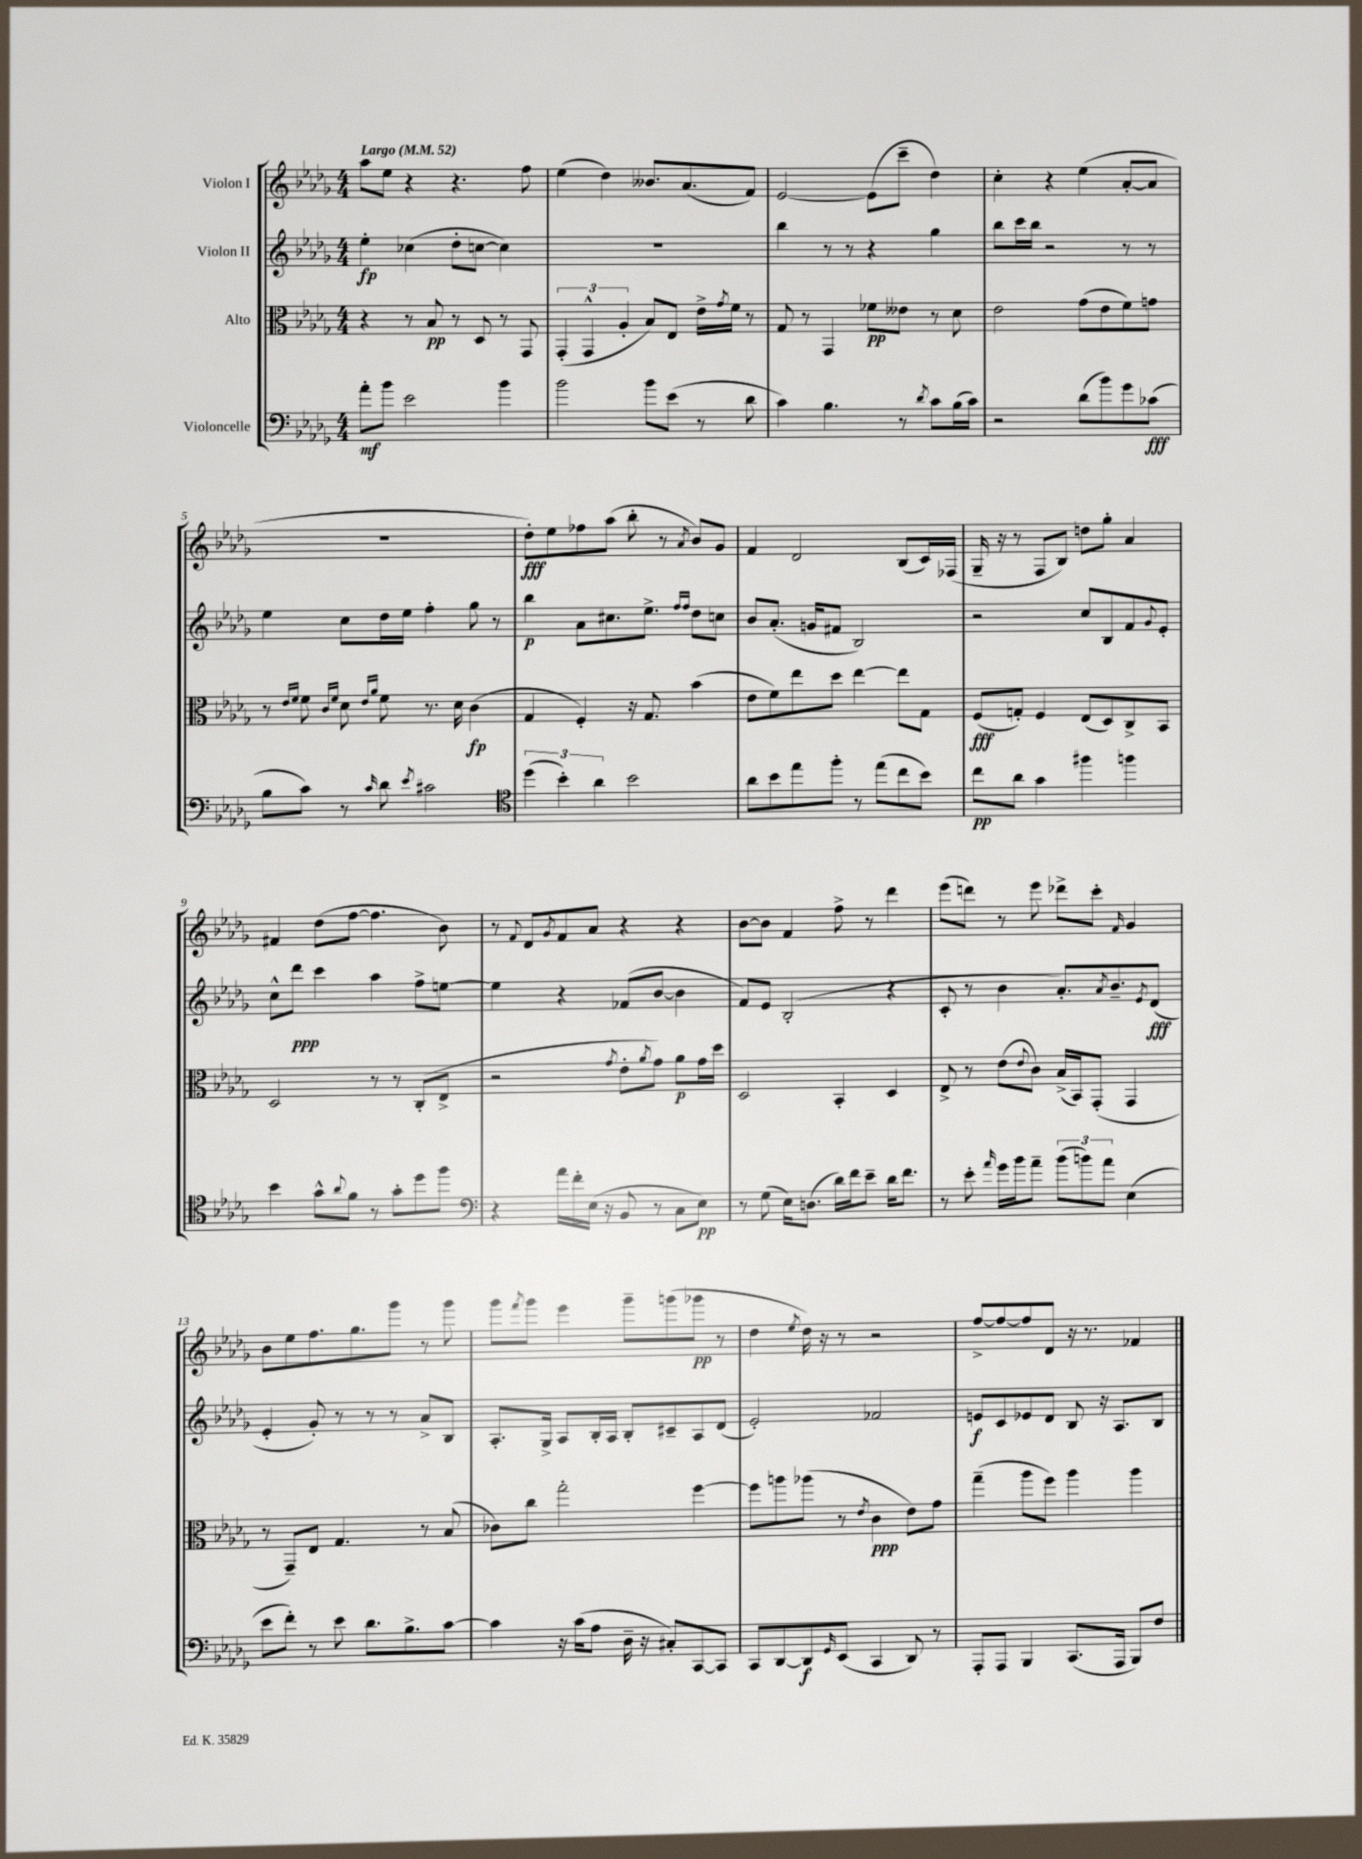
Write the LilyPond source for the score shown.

<<
\new StaffGroup <<
\new Staff = "s0" \with { instrumentName = "Violon I" } {
    \clef treble \key des \major \numericTimeSignature \time 4/4 \tempo "Largo" 4 = 52
    aes''8 ees''8 r4 r4. f''8 |
    ees''4( des''4) beses'8. aes'8.( f'8) |
    ees'2~ ees'8( c'''8-- des''4) |
    c''4-. r4 ees''4( aes'8~-. aes'8 |
    R1 |
    des''8-.\fff) ees''8 fes''8 aes''8( bes''8-. r8 \acciaccatura { aes'8 } bes'8) ges'8 |
    f'4 des'2 bes8( c'16) fes16( |
    ges16-- r16 r8 f8 bes8) d''8 ges''8-. aes'4 |
    fis'4 des''8( f''8~ f''4. bes'8) |
    r8 \appoggiatura { f'8 } des'8 \acciaccatura { ges'8 } f'8 aes'8 r4 r4 |
    bes'8~ bes'8 f'4 f''8-> r8 des'''4 |
    ees'''8( d'''8) r8 ees'''8 des'''8-> c'''8-. \grace { f'16 } ges'4 |
    bes'8 ees''8 f''8. ges''8. ges'''8 r8 ges'''8 |
    ges'''8 \acciaccatura { f'''8 } ges'''8 ees'''4 ges'''8-- g'''8( ges'''8\pp r8 |
    des''4 \acciaccatura { ees''8 } des''16) r16 r8 r2 |
    f''8~-> f''8~ f''8 des'8 r16 r8. fes'4 \bar "|." |
}
\new Staff = "s1" \with { instrumentName = "Violon II" } {
    \clef treble \key des \major \numericTimeSignature \time 4/4
    ees''4-.\fp ces''4( des''8-. c''8~ c''4) |
    R1 |
    bes''4 r8 r8 r4 ges''4 |
    bes''8 c'''16 bes''16 r2 r8 r8 |
    ees''4 c''8 des''16 ees''16 f''4-. ges''8 r8 |
    bes''4\p aes'8 cis''8. ees''8.-> \grace { f''16 f''16 } des''8 c''8 |
    bes'8 aes'8.-.( g'16 fis'8 bes2) |
    r2 c''8 bes8 f'8 \appoggiatura { ges'8 } ees'8-. |
    c''8-^ des'''8\ppp c'''4 aes''4 f''8-> e''8~ |
    e''4 r4 fes'8( bes'8~ bes'4 |
    f'8) ees'8 bes2-.( r4 |
    c'8-. r8 bes'4 aes'8.-.) \acciaccatura { aes'8 } bes'8.-- \acciaccatura { ees'8 } des'8\fff( |
    ees'4-. ges'8-.) r8 r8 r8 aes'8-> bes8 |
    aes8.-. ges16-> aes8 bes16-. aes16 bes8-. cis'8-- aes8 des'8( |
    ees'2-.) fes'2 |
    e'8\f c'8 ees'8 des'8 bes8 r16 aes8. bes8 \bar "|." |
}
\new Staff = "s2" \with { instrumentName = "Alto" } {
    \clef alto \key des \major \numericTimeSignature \time 4/4
    r4 r8 bes8\pp r8 des8 r8 ges,8 |
    \tuplet 3/2 { ges,4-.( ges,4-^ aes4-. } bes8) ees8 ees'16-> \acciaccatura { ges'8 } f'16 r8 |
    ges8 r8 ges,4 fes'8\pp eeses'8 r8 des'8 |
    ees'2 ges'8( ees'8 f'8) g'8 |
    r8 \grace { ees'16 f'16 } f'8 \grace { c'16 f'16 } des'8 \grace { ees'16 aes'16 } f'8 r8. des'16 c'4\fp( |
    ges4 f4-.) r16 ges8. bes'4( |
    ees'8 f'8) ees''8 des''8 ees''4~ ees''8 ges8 |
    f8\fff( g8-.) f4 ees8( des8) c8-> bes,8 |
    des2 r8 r8 c8-.( ees8-> |
    r2 \acciaccatura { ges'8 } ees'8-. \acciaccatura { aes'8 } ges'8) aes'8\p ges'16 des''16 |
    des2 bes,4-. des4 |
    ees8-> r8 ees'8( \appoggiatura { ees'8 } c'8) bes16->( bes,16) ges,8-.( ges,4 |
    r8 ges,8--) ees8 ges4. r8 bes8( |
    ces'8) c''8 ges''2-. f''4~ |
    f''8 a''8 aes''8( r8 \acciaccatura { ees'8 } c'4\ppp ees'8) ges'8 |
    ges''4--( aes''8 f''8) aes''4 aes''4 \bar "|." |
}
\new Staff = "s3" \with { instrumentName = "Violoncelle" } {
    \clef bass \key des \major \numericTimeSignature \time 4/4
    aes'8-.\mf bes'8 ees'2 bes'4 |
    bes'2 bes'8 ees'8( r8 des'8 |
    c'4) bes4. r8 \acciaccatura { des'8 } c'8 bes16( c'16) |
    r2 des'8( bes'8) ges'8 ces'8\fff( |
    bes8 c'8) r8 \grace { c'16 } des'8 \acciaccatura { ees'8 } cis'2 |
    \clef tenor \tuplet 3/2 { des''4( bes'4-.) aes'4 } bes'2 |
    aes'8 bes'8 ees''8 f''8-. r8 ees''8( c''8 bes'8) |
    c''8\pp aes'8 ges'4 fis''4 f''4 |
    bes'4 ges'8-^ \appoggiatura { aes'8 } f'8 r8 ges'8-. des''8 f''8 |
    \clef bass r4 aes'16 f'16-. ees16( r16 bes,8 r8 c8 ees8\pp) |
    r8 ges8( ees16) d8.( des'16) f'16 ees'8-- des'16 f'8. |
    r8 ees'8-. \grace { aes'16 } ges'16 bes'16 aes'8-- \tuplet 3/2 { bes'8( b'8) aes'8 } ees4( |
    ees'8 f'8-.) r8 ees'8 des'8. bes8.-> c'8~ |
    c'4 r16 c'16( aes8 des16-- r16 cis8-.) c,8~ c,8 |
    c,8 des,8~ des,8\f \grace { ges,16 } ees,8( c,4 des,8) r8 |
    aes,,8-. aes,,8 bes,,4 c,8.( aes,,16 bes,,8) f8 \bar "|." |
}
>>
>>
